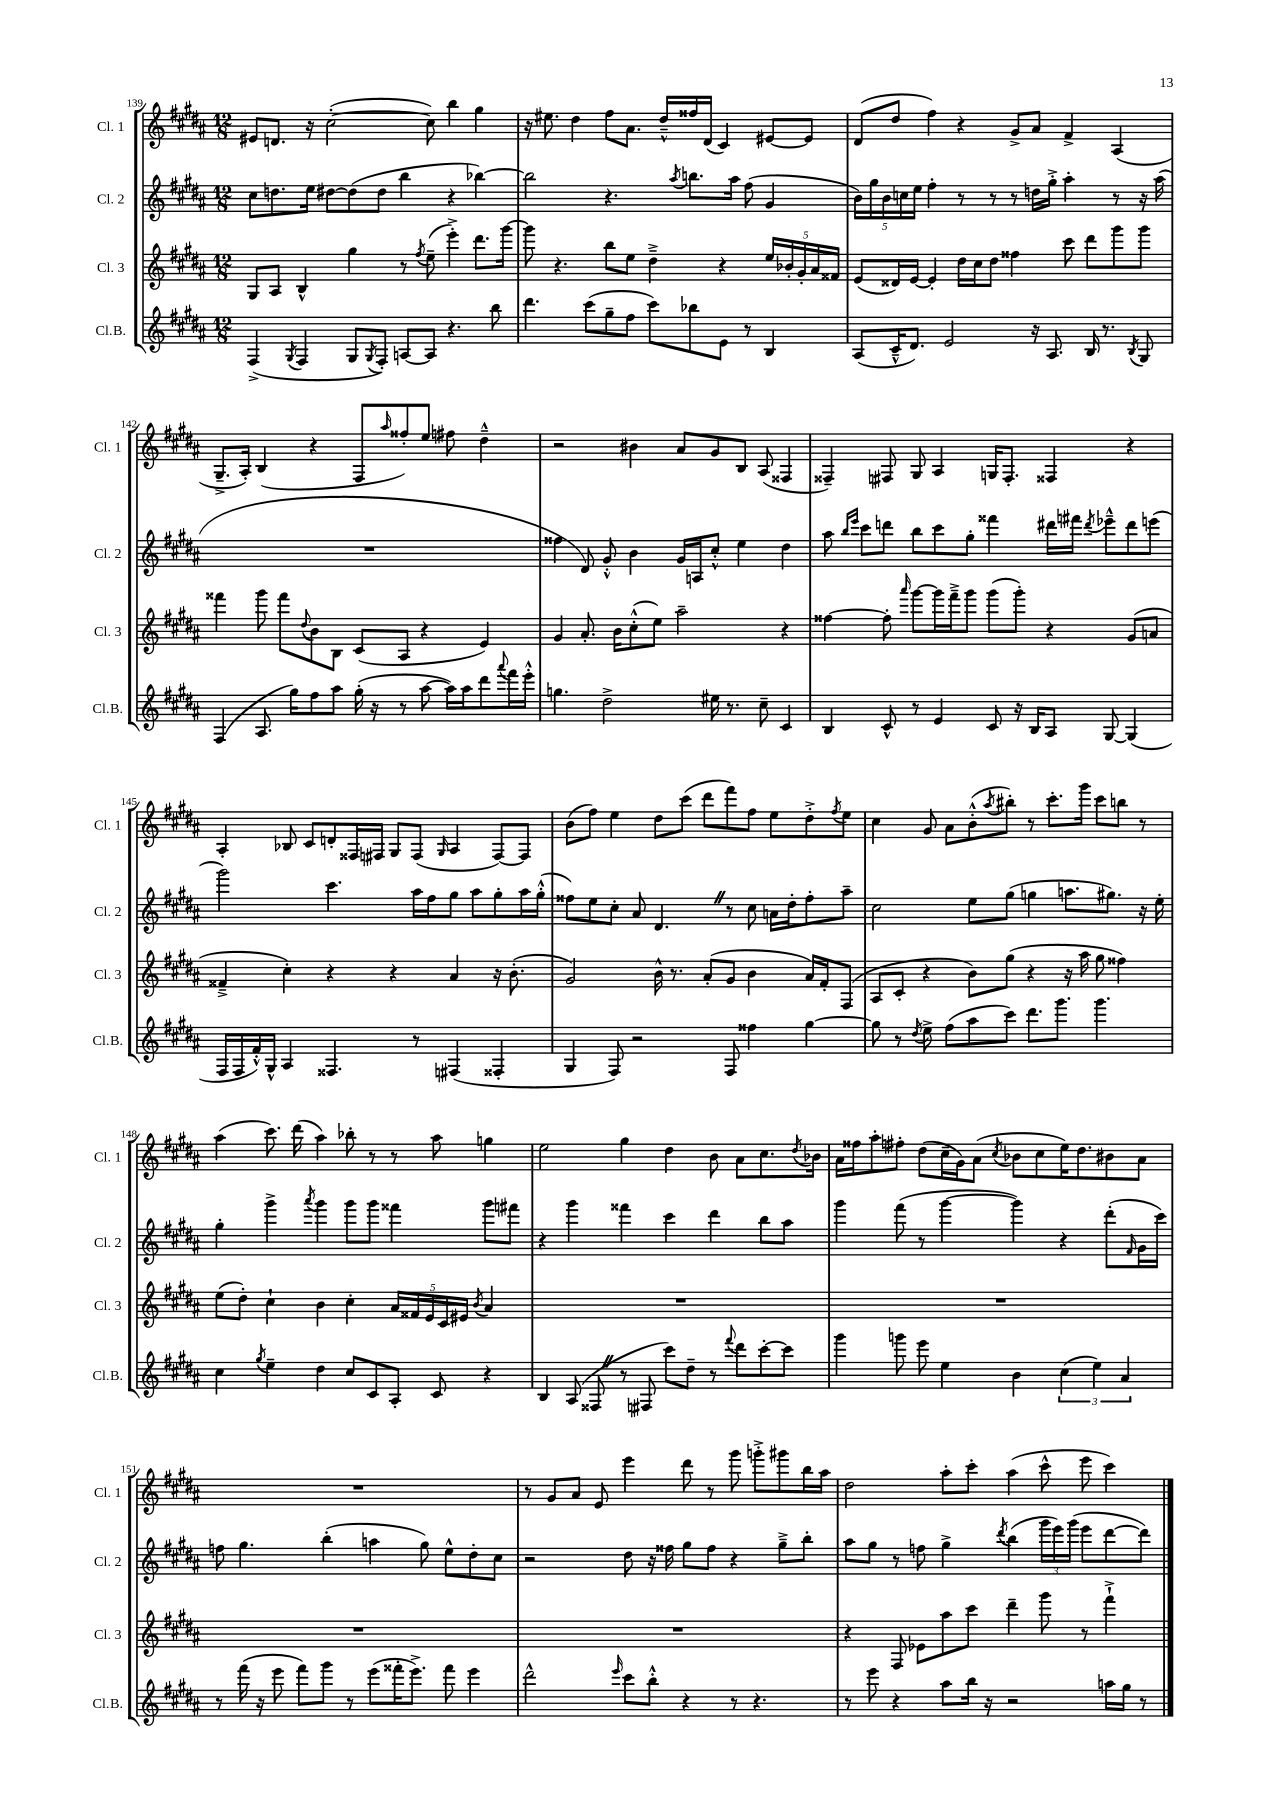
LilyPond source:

<<
\new StaffGroup <<
\new Staff = "s0" \with { instrumentName = "Cl. 1" shortInstrumentName = "Cl. 1" } {
    \clef treble \key b \major \numericTimeSignature \time 12/8
    eis'8 d'8. r16 cis''2~-.( cis''8) b''4 gis''4 |
    r16 eis''8. dis''4 fis''8 ais'8. dis''16---^ fisis''16 dis'16( cis'4) eis'8~ eis'8 |
    dis'8( dis''8 fis''4) r4 gis'8-> ais'8 fis'4-> ais4( |
    gis8.---> ais16-.) b4( r4 fis8 \grace { ais''16 } fisis''8-.) e''8 fis''8 dis''4---^ |
    r2 bis'4 ais'8 gis'8 b8 ais8( fisis4 |
    fisis4--) fis8 gis8 ais4 g16 fis8.-. fisis4 r4 |
    ais4-. bes8 cis'8 d'8-. fisis16 fis16 gis8 fis8( \grace { gis16 } ais4 fis8~) fis8 |
    b'8( fis''8) e''4 dis''8 cis'''8( dis'''8 fis'''8) fis''8 e''8 dis''8-.-> \acciaccatura { fis''8 } e''8 |
    cis''4 gis'8 ais'8 b'8-.-^( \acciaccatura { ais''8 } bis''8-.) r8 cis'''8.-. gis'''16 cis'''8 b''8 r8 |
    ais''4( cis'''8.) dis'''16( ais''4) bes''8-. r8 r8 ais''8 g''4 |
    e''2 gis''4 dis''4 b'8 ais'8 cis''8. \acciaccatura { dis''8 } bes'16 |
    ais'16 fisis''16 ais''8-. fis''8-. dis''8( cis''16-- gis'16) ais'8( \acciaccatura { cis''8 } bes'8 cis''8 e''16) dis''8. bis'8 ais'8 |
    R1. |
    r8 gis'8 ais'8 e'8 e'''4 dis'''8 r8 gis'''8 g'''8-.-> gis'''8 b''16 ais''16 |
    dis''2 ais''8-. cis'''8-. ais''4( cis'''8-^ e'''8 cis'''4) \bar "|." |
}
\new Staff = "s1" \with { instrumentName = "Cl. 2" shortInstrumentName = "Cl. 2" } {
    \clef treble \key b \major \numericTimeSignature \time 12/8
    cis''8 d''8. e''16 dis''8~ dis''8( dis''8 b''4 r4 bes''4~) |
    bes''2 r4. \acciaccatura { ais''8 } b''8. ais''16 fis''8( gis'4 |
    \tuplet 5/4 { b'16) gis''16 b'16 c''16 e''16 } fis''4-. r8 r8 r8 d''16 gis''16-.-> ais''4-. r8 r16 ais''16( |
    R1. |
    fisis''4 dis'8) gis'8-.-^ b'4 gis'16 a16 cis''8-.-^ e''4 dis''4 |
    ais''8 \grace { b''16 e'''16 } cis'''8 d'''8 b''8 cis'''8 gis''8-. fisis'''4 dis'''16 fis'''16 \acciaccatura { dis'''8 } ees'''8---^ dis'''8 e'''8( |
    gis'''2) cis'''4. ais''16 fis''16 gis''8 ais''8 gis''8-. ais''16 gis''16-.-^( |
    fisis''8) e''8 cis''8-. ais'8 dis'4. \once \override BreathingSign.text = \markup { \musicglyph "scripts.caesura.straight" } \breathe r8 cis''8 a'16 dis''16-. fisis''8-. ais''8-- |
    cis''2 e''8 gis''8( g''4 a''8. gis''8.) r16 e''16-. |
    gis''4-. gis'''4-> \acciaccatura { ais'''8 } gis'''4 gis'''8 gis'''8 fisis'''4 gis'''8 fis'''8 |
    r4 gis'''4 fisis'''4 cis'''4 dis'''4 b''8 ais''8 |
    gis'''4 fis'''8( r8 gis'''4~ gis'''4) r4 dis'''8-.( \grace { fis'16 } gis'16 cis'''16) |
    f''8 gis''4. b''4-.( a''4 gis''8) e''8-^ dis''8-. cis''8 |
    r2 dis''8 r16 fisis''16 gis''8 fisis''8 r4 gis''8---> b''8-. |
    ais''8 gis''8 r8 f''8 gis''4-> \acciaccatura { dis'''8 } b''4( \tuplet 3/2 { gis'''16 e'''16) gis'''16( } e'''8 dis'''8~ dis'''8) \bar "|." |
}
\new Staff = "s2" \with { instrumentName = "Cl. 3" shortInstrumentName = "Cl. 3" } {
    \clef treble \key b \major \numericTimeSignature \time 12/8
    gis8 ais8 b4-^ gis''4 r8 \acciaccatura { fis''8 } e''8--( e'''4-.->) dis'''8. gis'''16~ |
    gis'''8 r4. b''8 e''8 dis''4---> r4 \tuplet 5/4 { e''16 bes'16-. gis'16-. ais'16 fisis'16 } |
    e'8( disis'16) e'16~ e'4-. dis''16 cis''16 dis''8 fisis''4 cis'''8 dis'''8 gis'''8 gis'''8 |
    fisis'''4 gis'''8 fisis'''8 \appoggiatura { dis''8 } b'8 b8 cis'8( ais8 r4 e'4) |
    gis'4 ais'8.-. b'16 cis''8-.-^( e''8) ais''2-- r4 |
    fisis''4~ fisis''8-. \grace { ais'''16 } gis'''8~ gis'''16 fis'''16---> gis'''8 gis'''8( gis'''8-.) r4 gis'8( a'8 |
    fisis'4---> cis''4-.) r4 r4 ais'4 r16 b'8.-.( |
    gis'2) b'16-^ r8. ais'8-.( gis'8 b'4 ais'16) fis'16-. fis8( |
    ais8 cis'8-. r4 b'8) gis''8( r4 r16 ais''16 gis''8 fisis''4) |
    e''8( dis''8-.) cis''4-! b'4 cis''4-. \tuplet 5/4 { ais'16 fisis'16 e'16 cis'16 eis'16 } \acciaccatura { b'8 } ais'4 |
    R1. |
    R1. |
    R1. |
    R1. |
    r4 fis8 ees'8 ais''8 cis'''8 dis'''4-- gis'''8 r8 fis'''4-!-> \bar "|." |
}
\new Staff = "s3" \with { instrumentName = "Cl.B." shortInstrumentName = "Cl.B." } {
    \clef treble \key b \major \numericTimeSignature \time 12/8
    fis4->( \acciaccatura { gis8 } fis4 gis8 \acciaccatura { gis8 } fis8-.) a8~ a8 r4. b''8 |
    dis'''4. cis'''8( gis''8-- fis''8 cis'''8) bes''8 e'8 r8 b4 |
    ais8( cis'16---^ dis'8.) e'2 r16 ais8. b16 r8. \acciaccatura { b8 } gis8 |
    fis4( ais8. gis''16) fis''8 ais''8 gis''16-.( r16 r8 ais''8~ ais''16) ais''16 dis'''8 \appoggiatura { ais'''8 } fis'''16 e'''16-.-^ |
    g''4. dis''2-> eis''16 r8. cis''8-- cis'4 |
    b4 cis'8-^ r8 e'4 cis'8 r16 b16 ais8 gis8~ gis4( |
    fis16 fis16 fis'16-.-^) gis16-^ ais4 fisis4. r8 fis4( fisis4-. |
    gis4 fis8) r2 fis8 fisis''4 gis''4~ |
    gis''8 r8 \acciaccatura { dis''8 } e''8-> fis''8( ais''8 cis'''8) dis'''8. gis'''8. gis'''4. |
    cis''4 \acciaccatura { gis''8 } e''4-- dis''4 cis''8 cis'8 ais8-. cis'8 r4 |
    b4 ais8( fisis8 \once \override BreathingSign.text = \markup { \musicglyph "scripts.caesura.straight" } \breathe r8 fis8 cis'''8) dis''8-- r8 \appoggiatura { fis'''8 } dis'''8 cis'''8~-. cis'''8 |
    gis'''4 g'''8 e'''8 e''4 b'4 \tuplet 3/2 { cis''4( e''4) ais'4 } |
    r8 fis'''16( r16 e'''8 fis'''8) gis'''8 r8 e'''8( fisis'''16-. e'''8.->) fisis'''8 e'''4 |
    dis'''2-^ \grace { e'''16 } cis'''8 b''8-.-^ r4 r8 r4. |
    r8 e'''8 r4 ais''8 b''16 r16 r2 a''16 gis''16 r8 \bar "|." |
}
>>
>>
\layout { \context { \Score currentBarNumber = #139 } }
